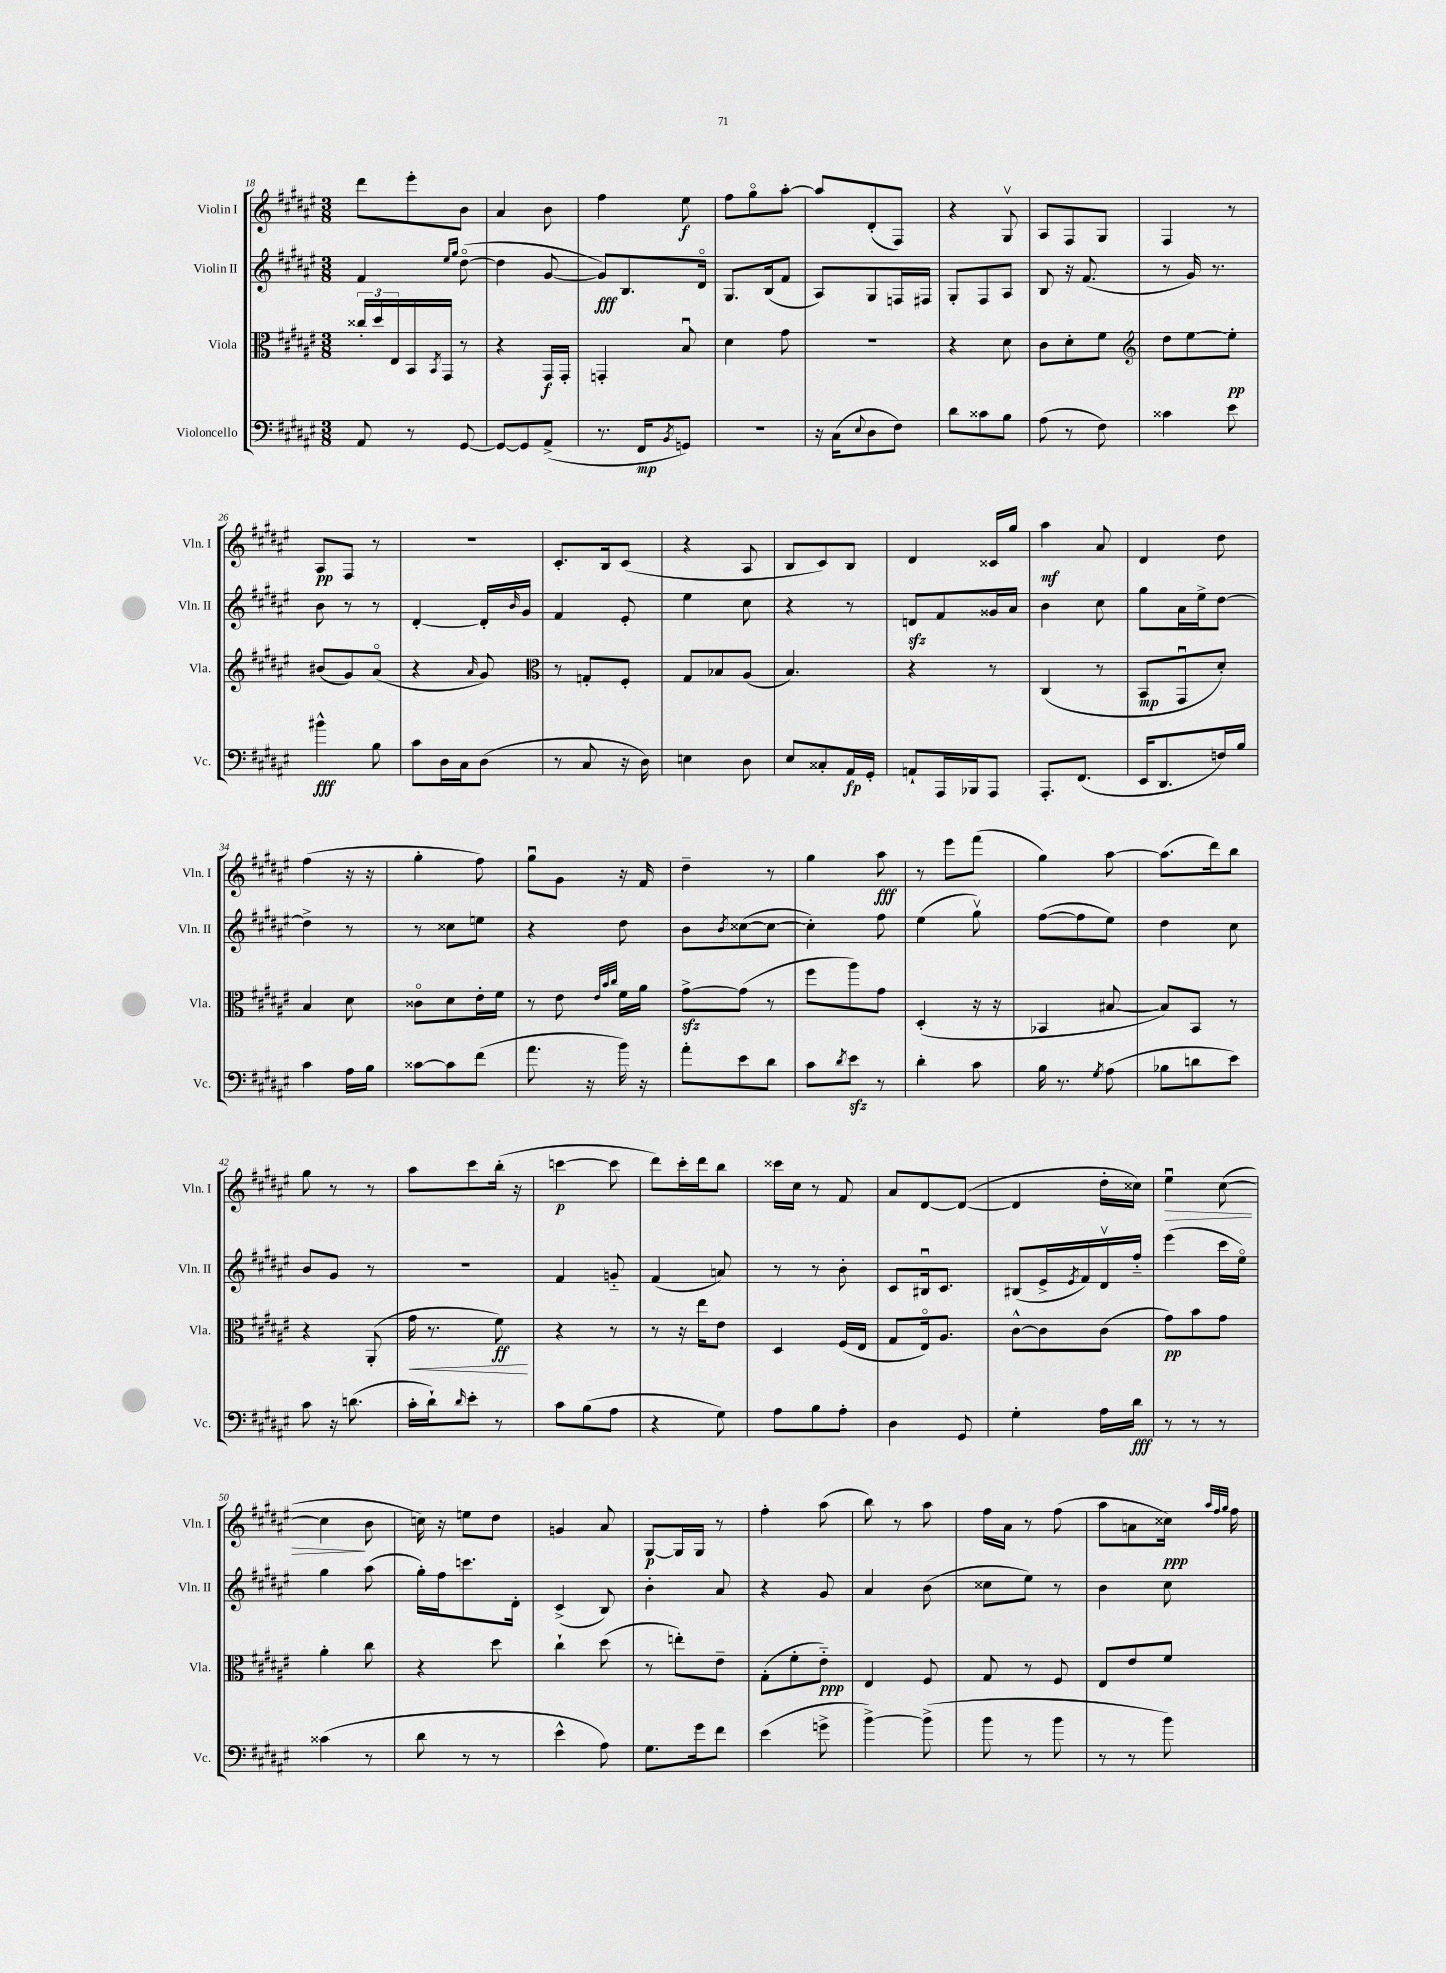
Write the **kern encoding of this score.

**kern	**kern	**kern	**kern
*staff4	*staff3	*staff2	*staff1
*clefF4	*clefC3	*clefG2	*clefG2
*k[f#c#g#d#a#e#]	*k[f#c#g#d#a#e#]	*k[f#c#g#d#a#e#]	*k[f#c#g#d#a#e#]
*M3/8	*M3/8	*M3/8	*M3/8
8AA#	24cc##'	4f#	8ddd#
.	24dd#	.	.
.	24E#	.	.
8r	16BB	.	8eee#'
.	8qBB	.	.
.	16GG#	.	.
.	.	16qqee#	.
.	.	16qqgg#	.
[8GG#	8r	([8dd#o	8b
=	=	=	=
8GG#_	4r	4dd#]	4a#
8GG#]	.	.	.
(8AA#^	16GG#	[8g#	8b
.	16GG#'	.	.
=	=	=	=
8.r	4GG'	8g#])	4ff#
.	.	8.B	.
16FF#	.	.	.
8qBB	.	.	.
8GG)	8Bu	.	8ee#
.	.	16d#o	.
=	=	=	=
4.r	4d#	8.G#	8ff#
.	.	.	8gg#o
.	.	(16B	.
.	8g#	8f#	[8aa#'
=	=	=	=
16r	4.r	8A#)	8aa#]
(16C#	.	.	.
8qqE#	.	.	.
8D#	.	8G#	(8d#'
8F#)	.	16F	8F#)
.	.	16F#	.
=	=	=	=
8d#	4r	8G#'	4r
8c##	.	8F#	.
8B	8d#	8A#	8G#v
=	=	=	=
(8A#	8c#	8B	8A#
8r	8d#'	16r	8F#
.	.	(8.f#	.
8F#)	8f#	.	8G#
=	=	=	=
*	*clefG2	*	*
4c##	8dd#	8r	4F#
.	[8ee#	16g#)	.
.	.	8.r	.
8e#	8ee#']	.	8r
=	=	=	=
4b#^^	(8b#	8b	8A#
.	8g#)	8r	8F#
8B	(8a#o	8r	8r
=	=	=	=
8c#	4r	[4d#'	4.r
16D#	.	.	.
16C#	.	.	.
.	16qqa#	.	.
(8D#	8g#)	16d#']	.
.	.	16qqb	.
.	.	16g#	.
=	=	=	=
*	*clefC3	*	*
8r	8r	4f#	8.c#'
8C#	8G'	.	.
.	.	.	16B
16r	8F#'	8e#'	(8c#
16D#)	.	.	.
=	=	=	=
4E	8G#	4ee#	4r
.	8B-	.	.
8D#	(8A#	8cc#	8A#
=	=	=	=
8E#	4.B)	4r	8B
8C##'	.	.	8c#)
16AA#	.	8r	8B
16GG#'	.	.	.
=	=	=	=
8AA`	4r	8d	4d#
16AAA#	.	8f#	.
16BBB-	.	.	.
8AAA#	8r	16g##	16c##
.	.	16a#	16gg#
=	=	=	=
8.AAA#'	(4C#	4b	4aa#
(8.FF#	.	.	.
.	8r	8cc#	8a#
=	=	=	=
16EE#	8BB	8gg#	4d#
8.DD#	.	.	.
.	8GG#u	16a#	.
.	.	16ee#^	.
16F)	8d#')	[8dd#	8dd#
16B	.	.	.
=	=	=	=
4c#	4B	4dd#^]	(4ff#
16A#	8d#	8r	16r
16B	.	.	16r
=	=	=	=
[8c##	8c##o	8r	4gg#'
8c##]	8d#	8cc##	.
(8f#	16e#'	8ee	8ff#)
.	16f#	.	.
=	=	=	=
8.a#	8r	4r	8gg#u
.	8e#	.	8g#
16r	.	.	.
.	32qqe#	.	.
.	32qqb	.	.
.	32qqcc#	.	.
16b)	16f#	8dd#	16r
16r	16a#	.	16f#
=	=	=	=
8a#'	[8g#^	8b	4dd#~
.	.	8qb	.
8e#	(8g#]	([8cc##	.
8d#	8r	8cc##_	8r
=	=	=	=
8c#	8ff#	4cc##'])	4gg#
8qd#	.	.	.
8e#	8aa#)	.	.
8r	8g#	8ff#	8aa#
=	=	=	=
4d#'	(4D#'	(4ee#	8r
.	.	.	8eee#
8c#	16r	8gg#v)	(8fff#
.	16r	.	.
=	=	=	=
16B	4BB-	([8ff#	4gg#)
8.r	.	.	.
.	.	8ff#]	.
8qG#	.	.	.
(8A#	[8B#	8ee#)	[8aa#
=	=	=	=
8B-	8B#])	4dd#	(8.aa#]
8d	8BB	.	.
.	.	.	16ddd#)
8e#)	8r	8cc#	8bb
=	=	=	=
8c#	4r	8b	8gg#
16r	.	8g#	8r
(8.d	.	.	.
.	(8AA#'	8r	8r
=	=	=	=
16c#'	16g#	4.r	8aa#
16d#`)	8.r	.	.
16qqd#	.	.	.
8e#'	.	.	8ccc#
8r	8f#)	.	(16bb'
.	.	.	16r
=	=	=	=
8c#	4r	4f#	[4ccc
(8B	.	.	.
8A#	8r	8g'~	8ccc]
=	=	=	=
4r	8r	(4f#	8ddd#)
.	16r	.	16ccc#'
.	16ee#	.	16ddd#
8G#)	8e#	8a)	8bb
=	=	=	=
8A#	4D#	8r	16ccc##
.	.	.	16cc#
8B	.	8r	8r
8A#'	(16F#	8b'	8f#
.	16E#	.	.
=	=	=	=
4D#	8G#	8c#	8a#
.	16E#o)	16B#u	[8d#
.	8.A#	8.c#	.
8GG#	.	.	(8d#_
=	=	=	=
4G#'	[8c#^^	(8B#	4d#]
.	8c#]	16e#^	.
.	.	8qe#	.
.	.	16f#)	.
16A#	(8c#	16d#v	16dd#'
16d#	.	16ff#'~	16cc##)
=	=	=	=
8r	8g#)	(4eee#	4ee#u
8r	8b	.	.
8r	8g#	16ccc#	([8cc#
.	.	16ee#o)	.
=	=	=	=
(4c##	4a#'	4gg#	4cc#]
8r	8cc#	(8aa#	8b
=	=	=	=
8d#	4r	16gg#')	16cc)
.	.	16ff#	16r
8r	.	8.ccc	8ee
8r	8dd#	.	8dd#
.	.	16d#'	.
=	=	=	=
4e#^^	4cc#`	(4c#^	4g
8A#)	(8dd#	8B)	8a#
=	=	=	=
8.G#	8r	4b'	[8G#
.	8ee')	.	16G#]
16g#	.	.	16G#
8f#	8e#~	8a#	8r
=	=	=	=
(4e#	(8G#'	4r	4ff#'
.	8f#'	.	.
8g^	8e#'~)	8g#	(8aa#
=	=	=	=
[4b^)	4E#	4a#	8bb)
.	.	.	8r
(8b^]	8F#	(8b	8aa#
=	=	=	=
8b	8G#	8cc##	16ff#
.	.	.	16a#
8r	8r	8ee#)	8r
8b	8F#	8r	(8ff#
=	=	=	=
8r	8E#	4b	8aa#
8r	8e#	.	8a
8b)	8f#	8cc#	16cc##)
.	.	.	32qqaa#
.	.	.	32qqff#
.	.	.	32qqgg#
.	.	.	16ff#
==	==	==	==
*-	*-	*-	*-
